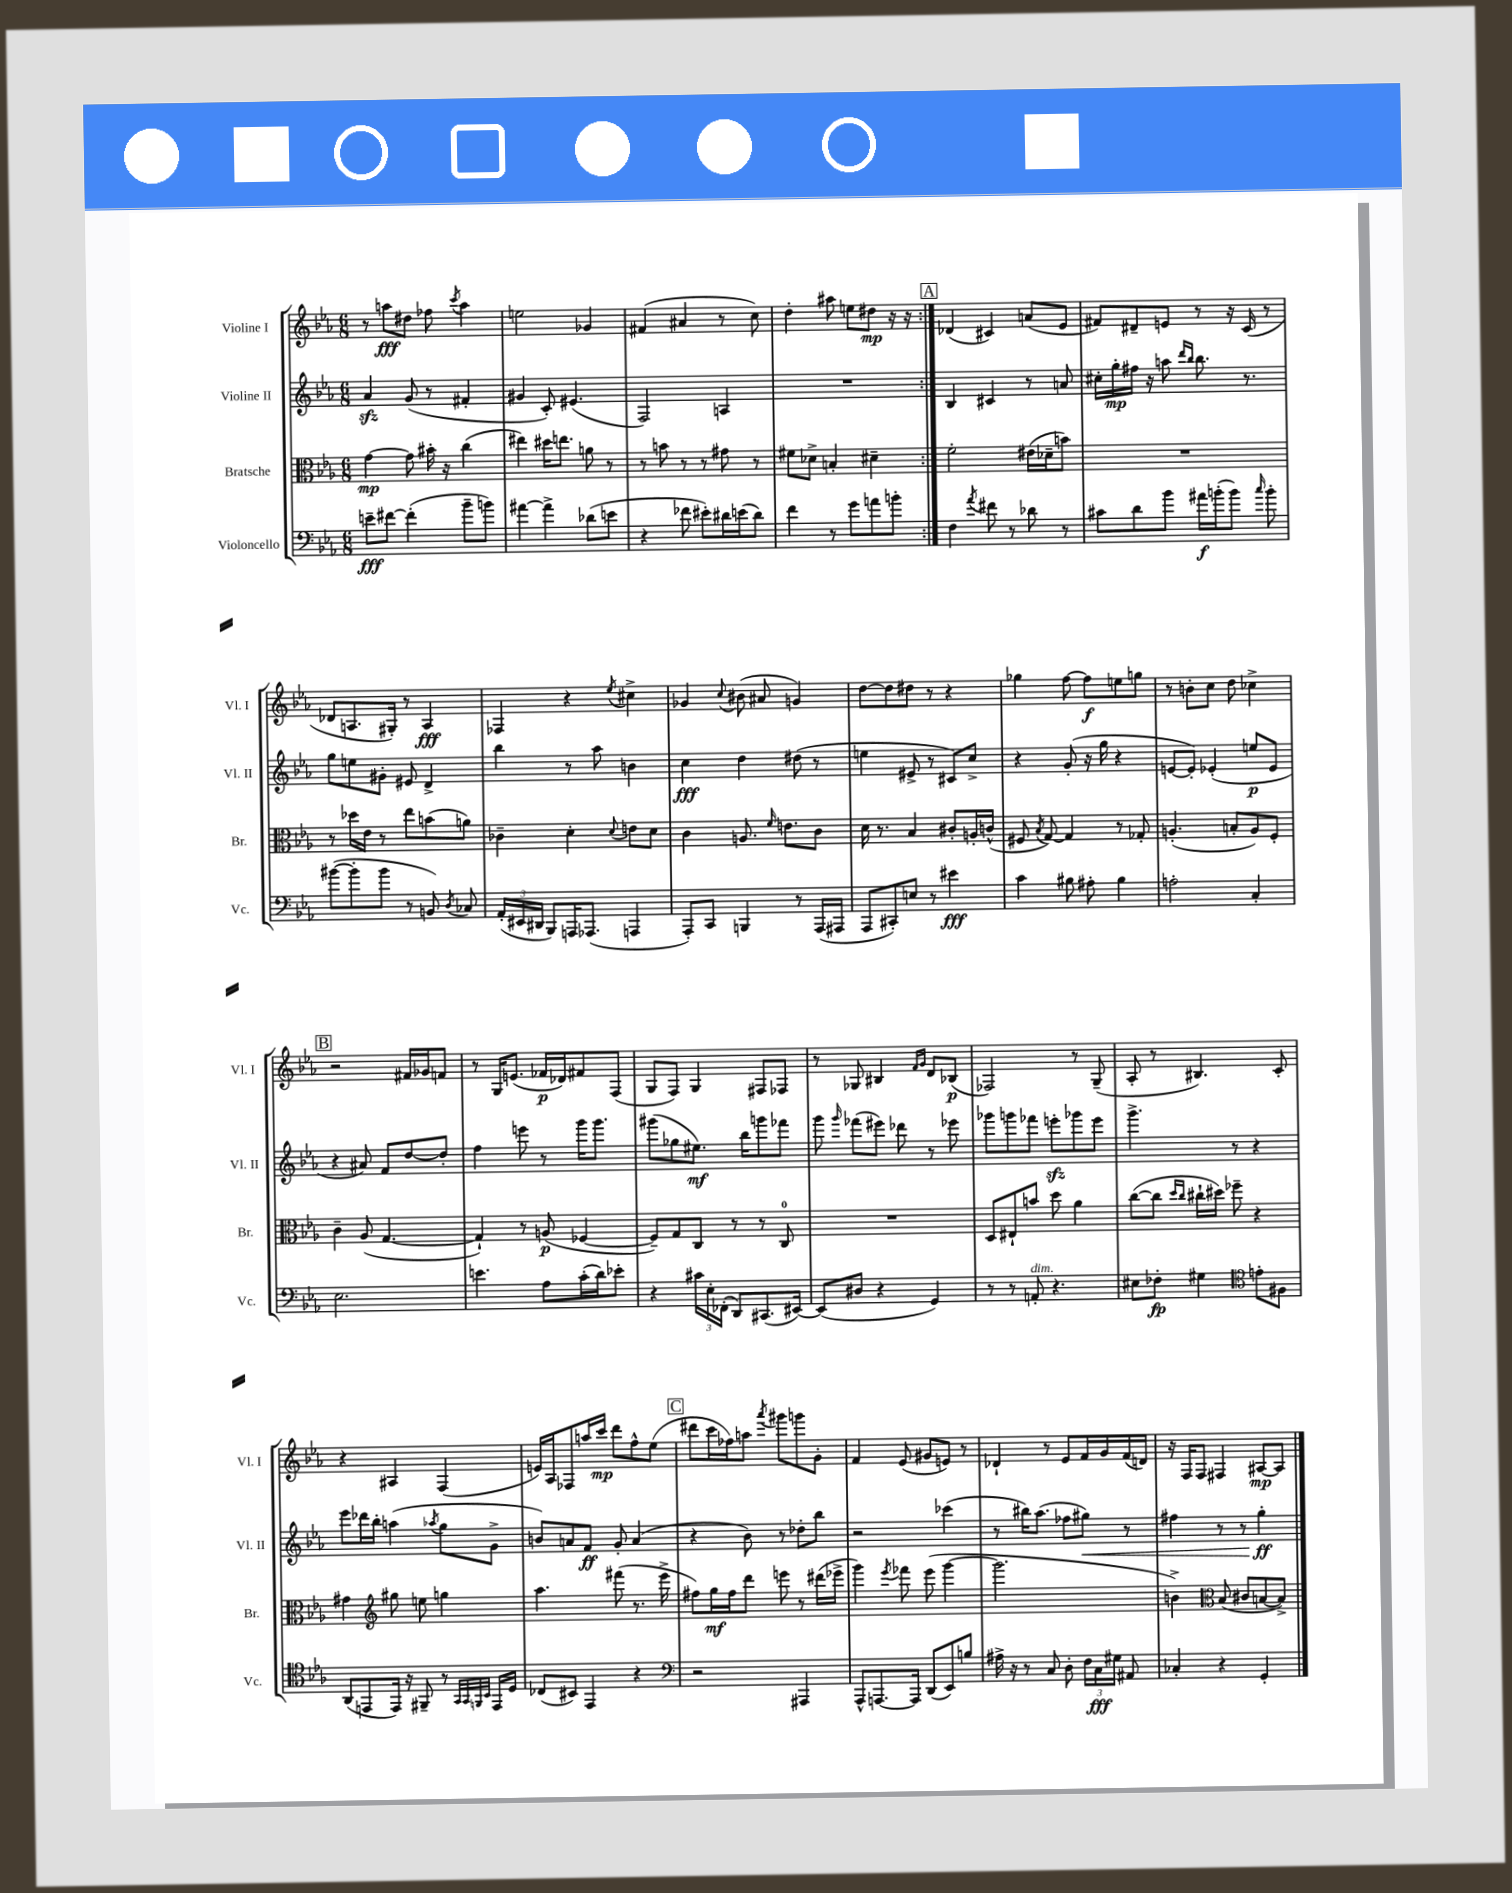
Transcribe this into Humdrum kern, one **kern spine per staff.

**kern	**dynam	**kern	**dynam	**kern	**dynam	**kern	**dynam
*part4	*part4	*part3	*part3	*part2	*part2	*part1	*part1
*staff4	*staff4	*staff3	*staff3	*staff2	*staff2	*staff1	*staff1
*I"Violoncello	*	*I"Bratsche	*	*I"Violine II	*	*I"Violine I	*
*I'Vc.	*	*I'Br.	*	*I'Vl. II	*	*I'Vl. I	*
*clefF4	*	*clefC3	*	*clefG2	*	*clefG2	*
*k[b-e-a-]	*	*k[b-e-a-]	*	*k[b-e-a-]	*	*k[b-e-a-]	*
*M6/8	*	*M6/8	*	*M6/8	*	*M6/8	*
=1	=1	=1	=1	=1	=1	=1	=1
8en~\L	fff	[4g\	mp	4a-zz/	.	8r	.
[8f#X\J	.	.	.	.	.	8aan\L	fff
(4f#'\]	.	8g\]	.	(8g/	.	8dd#X\J	.
.	.	16b#X'\	.	8r	.	8ff-X\	.
.	.	16r	.	.	.	.	.
.	.	.	.	.	.	8qccc/	.
8b-~\L	.	(4cc\	.	4f#X'/	.	4aa\	.
8bn\J)	.	.	.	.	.	.	.
=2	=2	=2	=2	=2	=2	=2	=2
[4a#X\	.	4ee#X\)	.	4g#X/	.	2een\	.
4a#^\]	.	16dd#X\KL	.	8c'/)	.	.	.
.	.	8.een\J	.	.	.	.	.
.	.	.	.	(4.e#X/	.	.	.
(8d-X\L	.	8an\	.	.	.	4g-X/	.
8en\J	.	8r	.	.	.	.	.
=3	=3	=3	=3	=3	=3	=3	=3
4r	.	8r	.	2F/)	.	(4f#X/	.
.	.	8bn\	.	.	.	.	.
8f-X\	.	8r	.	.	.	4a#X/	.
8e#X'\L)	.	8r	.	.	.	.	.
16d#X\L	.	8g#X\	.	4An/	.	8r	.
(16en\J	.	.	.	.	.	.	.
8d#\J)	.	8r	.	.	.	8cc\)	.
=4	=4	=4	=4	=4	=4	=4	=4
4f\	.	8f#X\L	.	2.r	.	4dd'\	.
.	.	8d-X^\J	.	.	.	.	.
8r	.	4Bn'/	.	.	.	8aa#X\	.
8g\L	.	.	.	.	.	8een\L	.
8an\	.	4d#X~\	.	.	.	8dd#X\J	mp
8bn'\J	.	.	.	.	.	16r	.
.	.	.	.	.	.	16r	.
!!LO:REH:place=s1:t=A
=5:|!	=5:|!	=5:|!	=5:|!	=5:|!	=5:|!	=5:|!	=5:|!
4F\	.	2f'\	.	4B-/	.	(4d-X/	.
8qa-/	.	.	.	.	.	.	.
8f#X\	.	.	.	4c#X/	.	4c#X/)	.
8r	.	.	.	.	.	.	.
8d-X\	.	(16e#X\LL	.	8r	.	(8an/L	.
.	.	16d-X~\J	.	.	.	.	.
8r	.	8bn\J)	.	8an/	.	8e-/J	.
=6	=6	=6	=6	=6	=6	=6	=6
8c#X\L	.	2.r	.	16cc#X'\LL	.	8f#X/L)	.
.	.	.	.	16gg'\	mp	.	.
8d\	.	.	.	16ff#X\JJ	.	8d#X~/	.
.	.	.	.	16r	.	.	.
8b-\J	.	.	.	8aan\	.	8en/J	.
.	.	.	.	16qqddd/LL	.	.	.
.	.	.	.	16qqbb-/JJ	.	.	.
16a#X\LL	f	.	.	8.bb-\	.	8r	.
(16bn'\J	.	.	.	.	.	.	.
8b\J)	.	.	.	.	.	16r	.
.	.	.	.	8.r	.	(16c/	.
16qqcc/	.	.	.	.	.	.	.
8b'\	.	.	.	.	.	8r	.
!!LO:LB:g=z
=7	=7	=7	=7	=7	=7	=7	=7
([8b#X\L	.	8r	.	8gg\L	.	8d-X/L	.
8b#'\]	.	16dd-X\LL	.	8een\	.	8.An/	.
.	.	16e-\JJ	.	.	.	.	.
8b#\J	.	8r	.	8g#X'\J	.	.	.
.	.	.	.	.	.	16G#X'/Jk)	.
8r	.	8ee-\L	.	8e#X/	.	8r	.
8BBn/)	.	(8bn\	.	4d^/	.	4A/	fff
8qD/	.	.	.	.	.	.	.
8C-X/	.	8an\J)	.	.	.	.	.
=8	=8	=8	=8	=8	=8	=8	=8
(24AA-'/LL	.	4c-X~\	.	4bb-\	.	4F-X/	.
24EE#X/	.	.	.	.	.	.	.
24DD#X/JJ	.	.	.	.	.	.	.
8BBB-/L)	.	.	.	.	.	.	.
16AAAn/K	.	4d'\	.	8r	.	4r	.
(8.AAA-X/J	.	.	.	.	.	.	.
.	.	.	.	8aa-\	.	.	.
.	.	8qqd/	.	.	.	8qee-/	.
4AAAn/	.	8en\L	.	4bn\	.	4cc#X^\	.
.	.	8d\J	.	.	.	.	.
=9	=9	=9	=9	=9	=9	=9	=9
8AAA-'/L)	.	4c\	.	4cc\	fff	4g-X/	.
8CC/J	.	.	.	.	.	.	.
.	.	.	.	.	.	8qqcc/	.
4BBBn/	.	8.An/	.	4dd\	.	(8b#X\	.
.	.	.	.	.	.	8a#X/	.
.	.	16qqf/	.	.	.	.	.
.	.	8.en\L	.	.	.	.	.
8r	.	.	.	(8dd#X\	.	4gn/)	.
(16AAA-/LL	.	8c\J	.	8r	.	.	.
16AAA#X/JJ	.	.	.	.	.	.	.
=10	=10	=10	=10	=10	=10	=10	=10
8AAA-/L	.	16d\	.	4een\	.	[8dd\L	.
.	.	8.r	.	.	.	.	.
8CC#X'/)	.	.	.	.	.	8dd\]	.
8En/J	.	4B-/	.	8e#X^/	.	8dd#X\J	.
8r	.	.	.	8r	.	8r	.
4e#X\	fff	8c#X'/L	.	8c#X/L)	.	4r	.
.	.	16An'/L	.	8cc^/J	.	.	.
.	.	(16cn^^/JJ	.	.	.	.	.
=11	=11	=11	=11	=11	=11	=11	=11
4c\	.	8F#X/	.	4r	.	4gg-X\	.
.	.	8qB-/	.	.	.	.	.
.	.	[8G/)	.	.	.	.	.
8B#X\	.	4G/]	.	(8g'/	.	[8ff\	.
8A#X'\	.	.	.	16r	.	8ff\L]	f
.	.	.	.	16gg\	.	.	.
4B#\	.	8r	.	4r	.	8een\	.
.	.	8G-X'/	.	.	.	8ggn\J	.
=12	=12	=12	=12	=12	=12	=12	=12
2An'\	.	(4.An'/	.	[8en/L	.	8r	.
.	.	.	.	8e'/J])	.	8bn'\L	.
.	.	.	.	(4e-X'/	.	8cc\J	.
.	.	8Bn'/L	.	.	.	8dd\	.
4C'/	.	8A/)	.	8een/L	p	4cc-X^\	.
.	.	8F'/J	.	8e-/J	.	.	.
!!LO:LB:g=z
!!LO:REH:place=s1:t=B
=13	=13	=13	=13	=13	=13	=13	=13
2.E-\	.	4c~\	.	4r	.	2r	.
.	.	(8A-/	.	8a#X/)	.	.	.
.	.	[4.G/	.	8f/L	.	.	.
.	.	.	.	[8dd/	.	16f#X/LL	.
.	.	.	.	.	.	16g-X/J	.
.	.	.	.	8dd'/J]	.	8fn/J	.
=14	=14	=14	=14	=14	=14	=14	=14
4.en\	.	4G`/])	.	4ff\	.	8r	.
.	.	.	.	.	.	16G/KL	.
.	.	.	.	.	.	(8.en/J	.
.	.	8r	.	8eeen\	.	.	.
8A-\L	.	(8An/	p	8r	.	16f-X/LL	p
.	.	.	.	.	.	16d-X/J)	.
(16c'\L	.	[4F-X/	.	16ggg\KL	.	8f#X/	.
16d\J)	.	.	.	8.ggg\J	.	.	.
8e-X'\J	.	.	.	.	.	(8F/J	.
=15	=15	=15	=15	=15	=15	=15	=15
4r	.	8F-~/L])	.	(8ggg#X\L	.	8G/L	.
.	.	8G/	.	8gg-X\	.	8F/J)	.
24c#X\LL	.	8C/J	.	8.ee#X\J)	mf	4G/	.
24E-'\	.	.	.	.	.	.	.
(24FF-X'\JJ	.	.	.	.	.	.	.
8DD/L)	.	8r	.	.	.	.	.
.	.	.	.	16bb-\KL	.	.	.
(8.CC#X/	.	8r	.	8gggn\	.	8F#X/L	.
.	.	8C/	.	8fff-X\J	.	8F-X/J	.
[16EE#X/Jk)	.	.	.	.	.	.	.
=16	=16	=16	=16	=16	=16	=16	=16
(8EE#/L]	.	2.r	.	8ggg\	.	8r	.
.	.	.	.	16qqggg/	.	.	.
8D#X/J	.	.	.	(8fff-X\L	.	8G-X/	.
4r	.	.	.	8eee#X\J)	.	4B#X/	.
.	.	.	.	8ddd-X\	.	.	.
.	.	.	.	.	.	16qqf/LL	.
.	.	.	.	.	.	16qqg/JJ	.
4GG/)	.	.	.	8r	.	8d/L	.
.	.	.	.	8eee-X\	.	(8B-X/J	p
=17	=17	=17	=17	=17	=17	=17	=17
8r	.	8D/L	.	8ggg-X\L	.	2F-X/)	.
8r	.	8E#X`/	.	8gggn\	.	.	.
!LO:TX:a:i:t=dim.	!	!	!	!	!	!	!
8AAn'/	.	8bn/J	.	8fff-X\J	.	.	.
4.r	.	8dd\	.	8eeenzz'\L	.	.	.
.	.	4a-\	.	8ggg-X\	.	8r	.
.	.	.	.	8eee\J	.	(8G~/	.
=18	=18	=18	=18	=18	=18	=18	=18
8E#X\L	.	([8cc\L	.	4.ggg^\	.	8A-'/	.
8F-X'\J	fp	8cc\J]	.	.	.	8r	.
.	.	16qqdd/LL	.	.	.	.	.
.	.	16qqcc/JJ	.	.	.	.	.
4G#X\	.	16cc#X`\LL	.	.	.	4.B#X/)	.
.	.	16dd#X\JJ)	.	.	.	.	.
.	.	8ff-X~\	.	8r	.	.	.
*clefC4	*	*	*	*	*	*	*
8en'\L	.	4r	.	4r	.	.	.
8F#X\J	.	.	.	.	.	8c'/	.
!!LO:LB:g=z
=19	=19	=19	=19	=19	=19	=19	=19
(8AA-/L	.	4g#X\	.	8eee-\L	.	4r	.
8EEn/	.	.	.	16ddd-X\L	.	.	.
.	.	.	.	16bb-'\JJ	.	.	.
*	*	*clefG2	*	*	*	*	*
16EE/Jk)	.	8gg#X\	.	(4aan\	.	4A#X/	.
16r	.	.	.	.	.	.	.
8FF#X~/	.	8een\	.	.	.	.	.
.	.	.	.	8qaa-X/	.	.	.
8r	.	4ggn\	.	8gg\L	.	(4F/	.
32qqGG/LLL	.	.	.	.	.	.	.
32qqGG/	.	.	.	.	.	.	.
32qqFFn/	.	.	.	.	.	.	.
32qqBB-/JJJ	.	.	.	.	.	.	.
16EE/LL	.	.	.	8g^\J	.	.	.
16D/JJ	.	.	.	.	.	.	.
=20	=20	=20	=20	=20	=20	=20	=20
(8C-X/L	.	4.aa-\	.	8bn/L)	.	16en/LL)	.
.	.	.	.	.	.	16A-/J	.
8BB#X/J)	.	.	.	8an/	.	8F-X/	.
4EE-/	.	.	.	8f/J	ff	16aan/L	.
.	.	.	.	.	.	16ccc/JJ	mp
.	.	(8fff#X\	.	8g'/	.	8ddd\L	.
4r	.	8.r	.	(4a/	.	8ff^^\	.
.	.	.	.	.	.	(8ee-\J	.
.	.	16eee-^\	.	.	.	.	.
!!LO:REH:place=s1:t=C
=21	=21	=21	=21	=21	=21	=21	=21
*clefF4	*	*	*	*	*	*	*
2r	.	8ff#X\L)	.	4r	.	8ddd#X\L	.
.	.	16gg\L	mf	.	.	16ccc\L	.
.	.	16ff#\J	.	.	.	16ff-X\J)	.
.	.	8ddd\J	.	8b-\)	.	8aan\J	.
.	.	.	.	.	.	8qaaa-/	.
.	.	8eeen\	.	8r	.	8ggg#X\L	.
4AAA#X/	.	8r	.	8dd-X'\L	.	8gggn\	.
.	.	(16ddd#X\LL	.	8bb-\J	.	8g'\J	.
.	.	16eee-X^\JJ	.	.	.	.	.
=22	=22	=22	=22	=22	=22	=22	=22
8AAA-^^/L	.	4ggg\)	.	2r	.	4f/	.
[8.AAAn/	.	.	.	.	.	.	.
.	.	8qeee-/	.	.	.	.	.
.	.	8fff-X\	.	.	.	(8e-/	.
16AAA/Jk]	.	.	.	.	.	.	.
(8DD/L	.	(8eee-\	.	.	.	8g#X/L	.
8EE-/)	.	[4ggg\	.	(4ccc-X\	.	8en/J)	.
8Bn/J	.	.	.	.	.	8r	.
=23	=23	=23	=23	=23	=23	=23	=23
16A#X^\	.	2.ggg\]	.	8r	.	4d-X`/	.
16r	.	.	.	.	.	.	.
8r	.	.	.	16bb#X\KL)	.	.	.
.	.	.	.	(8.aa-\J	.	.	.
8C/	.	.	.	.	.	8r	.
8D'\	.	.	.	8ff-X\L	.	8e-/L	.
!	!	!	!	!	!LO:HP:b	!	!
24F\LL	.	.	.	8gg#X\J)	<	16f/L	.
24C\	fff	.	.	.	.	.	.
.	.	.	.	.	.	16g/	.
24G#X\JJ	.	.	.	.	.	.	.
8AA#X/	.	.	.	8r	.	(16f/	.
.	.	.	.	.	.	16dn/JJ)	.
=24	=24	=24	=24	=24	=24	=24	=24
4C-X'/	.	4bn^\)	.	4ff#X\	.	16r	.
.	.	.	.	.	.	16F/KL	.
.	.	.	.	.	.	8F/J	.
*	*	*clefC3	*	*	*	*	*
4r	.	(8B-/	.	8r	.	4F#X/	.
.	.	8c#X/L	.	8r	.	.	.
4GG'/	.	[8Bn/	.	4gg'\	ff	[8A#X/L	mp
.	.	8B^/J])	.	.	.	8A#/J]	.
.	.	.	.	.	[	.	.
==	==	==	==	==	==	==	==
*-	*-	*-	*-	*-	*-	*-	*-
